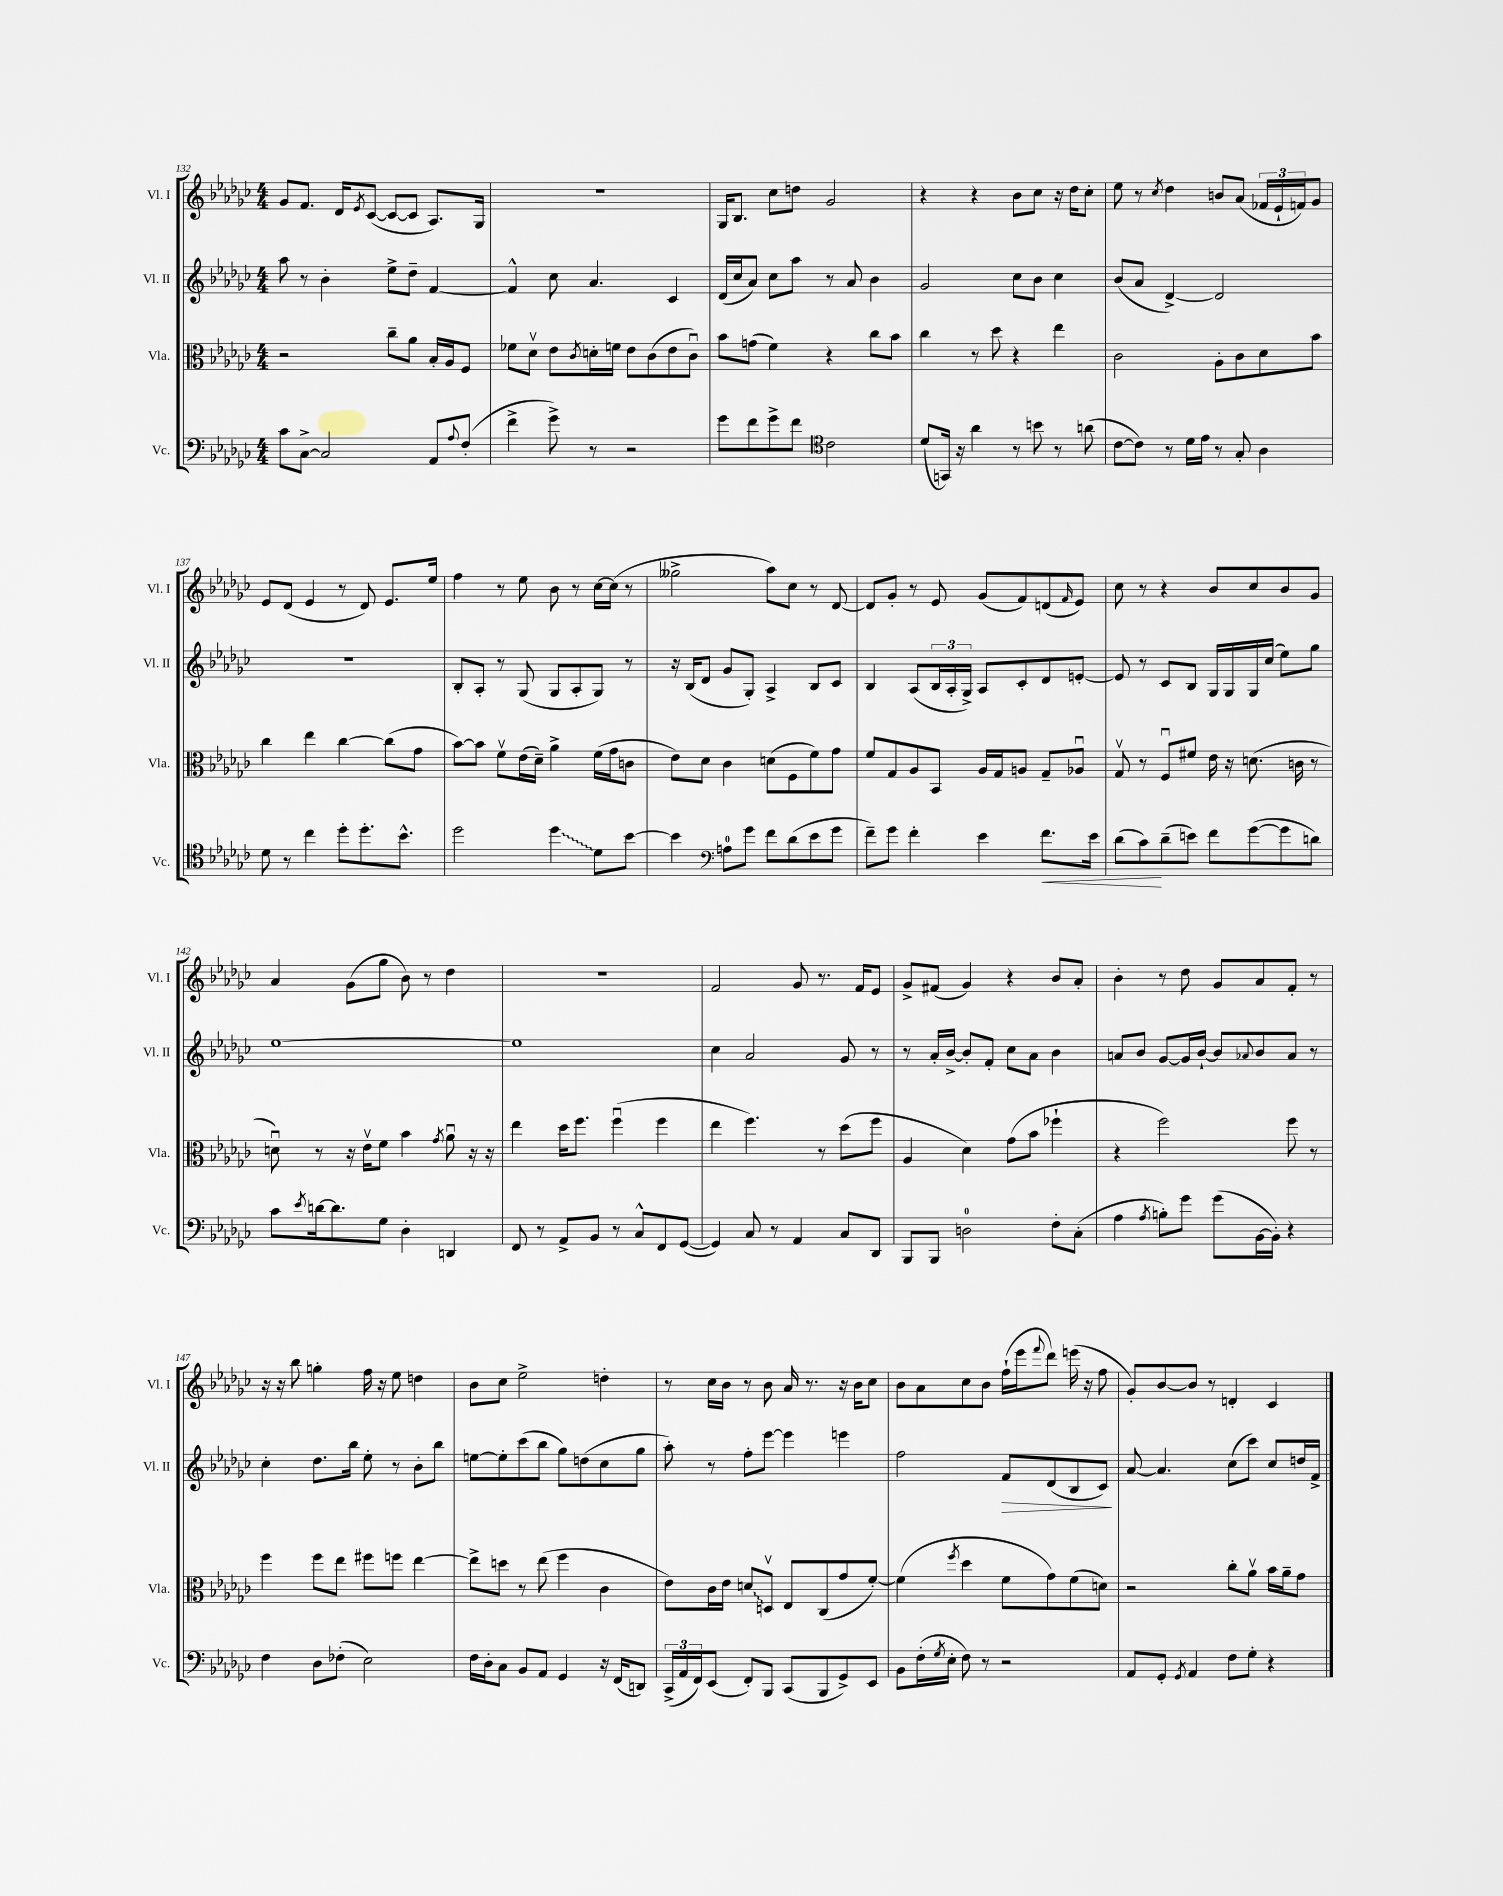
<<
\new StaffGroup <<
\new Staff = "s0" \with { instrumentName = "Vl. I" shortInstrumentName = "Vl. I" } {
    \clef treble \key ges \major \numericTimeSignature \time 4/4
    ges'8 f'8. des'16 \acciaccatura { ees'8 } ces'8~( ces'8~ ces'8 aes8.) ges16 |
    R1 |
    ges16 bes8. ces''8 d''8 ges'2 |
    r4 r4 bes'8 ces''8 r16 des''16 ces''8-. |
    ees''8 r8 \acciaccatura { ces''8 } des''4 b'8 aes'8( \tuplet 3/2 { fes'16 ees'16-! f'16) } ges'8 |
    ees'8 des'8( ees'4 r8 des'8) ees'8. ees''16 |
    f''4 r8 ees''8 bes'8 r8 ces''16~ ces''16( r8 |
    geses''2-> aes''8) ces''8 r8 des'8~ |
    des'8 ges'8-. r8 ees'8 ges'8( f'8) d'8( \grace { f'16 } ees'8) |
    ces''8 r8 r4 bes'8 ces''8 bes'8 ges'8 |
    aes'4 ges'8( ges''8 bes'8) r8 des''4 |
    R1 |
    f'2 ges'8 r8. f'16 ees'8 |
    ges'8-> fis'8( ges'4) r4 bes'8 aes'8-. |
    bes'4-. r8 des''8 ges'8 aes'8 f'8-. r8 |
    r16 r16 bes''8 g''4-. f''16 r16 ees''8 d''4 |
    bes'8 ces''8 ees''2-> d''4-. |
    r8 ces''16 bes'16 r8 bes'8 aes'16 r8. r16 bes'16 ces''8 |
    bes'8 aes'8 ces''8 bes'8 f''16-!( ees'''16 \appoggiatura { f'''8 } des'''8) e'''16( r16 f''8 |
    ges'8-.) bes'8~ bes'8 r8 d'4-. ces'4 \bar "|." |
}
\new Staff = "s1" \with { instrumentName = "Vl. II" shortInstrumentName = "Vl. II" } {
    \clef treble \key ges \major \numericTimeSignature \time 4/4
    aes''8 r8 bes'4-. ees''8-> des''8-- f'4~ |
    f'4-^ ces''8 aes'4. ces'4 |
    des'16( ces''16 aes'8) ces''8 aes''8 r8 aes'8 bes'4 |
    ges'2 ces''8 bes'8 ces''4 |
    bes'8( aes'8 des'4~->) des'2 |
    r1 |
    bes8-. aes8-. r8 ges8( ges8 aes8-. ges8) r8 |
    r16 bes16( des'8 ges'8 ges8-.) aes4-> bes8 ces'8 |
    bes4 aes8( \tuplet 3/2 { bes16 aes16-. ges16->) } aes8 ces'8-. des'8 e'8~-. |
    e'8 r8 ces'8 bes8 ges16 ges16 ges16 ces''16( ees''8) ges''8 |
    ees''1~ |
    ees''1 |
    ces''4 aes'2 ges'8 r8 |
    r8 aes'16-. bes'16~-> bes'8-. f'8-. ces''8 aes'8 bes'4 |
    a'8 bes'8 ges'8~ ges'16 bes'16~-! bes'8 \appoggiatura { aes'8 } bes'8 aes'8 r8 |
    ces''4-. des''8. bes''16 ees''8-. r8 bes'8-. bes''8 |
    e''8~ e''8-. ces'''8( bes''8 ges''8) d''8( ces''8 ges''8 |
    aes''8-.) r8 f''8-. ees'''8~ ees'''4 e'''4 |
    f''2 f'8\> des'8( bes8 ces'8\!) |
    aes'8~ aes'4. ces''8( ces'''8) ces''8 d''16 f'16-> \bar "|." |
}
\new Staff = "s2" \with { instrumentName = "Vla." shortInstrumentName = "Vla." } {
    \clef alto \key ges \major \numericTimeSignature \time 4/4
    r2 ces''8-- aes'8 bes16-. aes16 f8 |
    fes'8 des'8\upbow ees'8 \acciaccatura { ces'8 } d'16-. f'16 ees'8 ces'8( ees'8 ces'8\downbow) |
    bes'8 g'8( f'4) r4 ces''8 bes'8 |
    ces''4 r8 des''8 r4 ees''4 |
    ces'2 aes8-. ces'8 des'8 bes'8 |
    ces''4 ees''4 ces''4~ ces''8( ges'8 |
    bes'8~) bes'8 f'8\upbow ees'16( des'16--) aes'4-> f'16( ges'16 c'8 |
    ees'8) des'8 ces'4 d'8( f8 f'8) ges'8 |
    f'8 ges8 aes8 bes,8 aes16 ges16 a8 ges8-- aes8\downbow |
    ges8\upbow r8 f8\downbow fis'8 ees'16 r16 d'8.( c'16 r8 |
    d'8\downbow) r8 r16 ees'16\upbow f'8 bes'4 \acciaccatura { ges'8 } aes'8\downbow r16 r16 |
    ees''4 des''16 f''8. f''4\downbow( f''4 |
    ees''4 f''4.) r8 des''8( f''8 |
    aes4 des'4) ges'8( bes'8 fes''4-! |
    r4 f''2) f''8 r8 |
    f''4 f''8 ees''8 fis''8 f''8 ees''4~ |
    ees''8-> d''8 r8 ees''8( f''4 ces'4 |
    ees'8) ces'16 ees'16 \once \override Glissando.style = #'zigzag d'8\glissando d8\upbow ees8 ces8( ges'8 f'8~-.) |
    f'4( \acciaccatura { f''8 } des''4 f'8 ges'8) f'8( d'8) |
    r2 ces''8-. aes'8\upbow bes'16 aes'16-- ges'8 \bar "|." |
}
\new Staff = "s3" \with { instrumentName = "Vc." shortInstrumentName = "Vc." } {
    \clef bass \key ges \major \numericTimeSignature \time 4/4
    ces'8 ces8~-> ces2 aes,8 \appoggiatura { aes8 } f8-.( |
    f'4-> ges'8->) r8 r2 |
    ges'8 f'8 ges'8-> f'8 \clef tenor ces'2 |
    des'8( g,16) r16 aes'4 r8 b'8 r8 a'8( |
    ces'8~ ces'8) r8 des'16 ees'16 r8 ges8-. aes4 |
    des'8 r8 ces''4 des''8-. des''8.-. bes'8.-^ |
    des''2 \once \override Glissando.style = #'zigzag des''4\glissando des'8 bes'8~ |
    bes'4 \clef bass a8-0 ges'8 f'8 des'8( ees'8 ges'8 |
    f'8--) ges'8 f'4-. ees'4 f'8.\< ees'16 |
    des'8( ces'8\!) des'8--( e'8) f'8 ges'8~( ges'8 d'8) |
    ces'8 \acciaccatura { ees'8 } d'16~ d'8. ges8 des4-. d,4 |
    f,8 r8 aes,8-> bes,8 r8 ces8-^ f,8 ges,8~( |
    ges,4) ces8 r8 aes,4 ces8 des,8 |
    bes,,8 bes,,8 d2-0 f8-. ces8-.( |
    aes4 \acciaccatura { aes8 } b8-.) ges'8 ges'8( bes,16~ bes,16-.) r4 |
    f4 des8 fes8-.( ees2) |
    f16 des16-. ces8 bes,8 aes,8 ges,4 r16 f,16( d,8) |
    \tuplet 3/2 { ces,16->( aes,16 f,16) } ees,8( f,8-.) bes,,8 ces,8( bes,,8 ges,8->) ees,8 |
    bes,8 f16-.( \acciaccatura { ges8 } ees16-. f8) r8 r2 |
    aes,8 ges,8-. \acciaccatura { ges,8 } aes,4 f8 ges8-. r4 \bar "|." |
}
>>
>>
\layout { \context { \Score currentBarNumber = #132 } }
